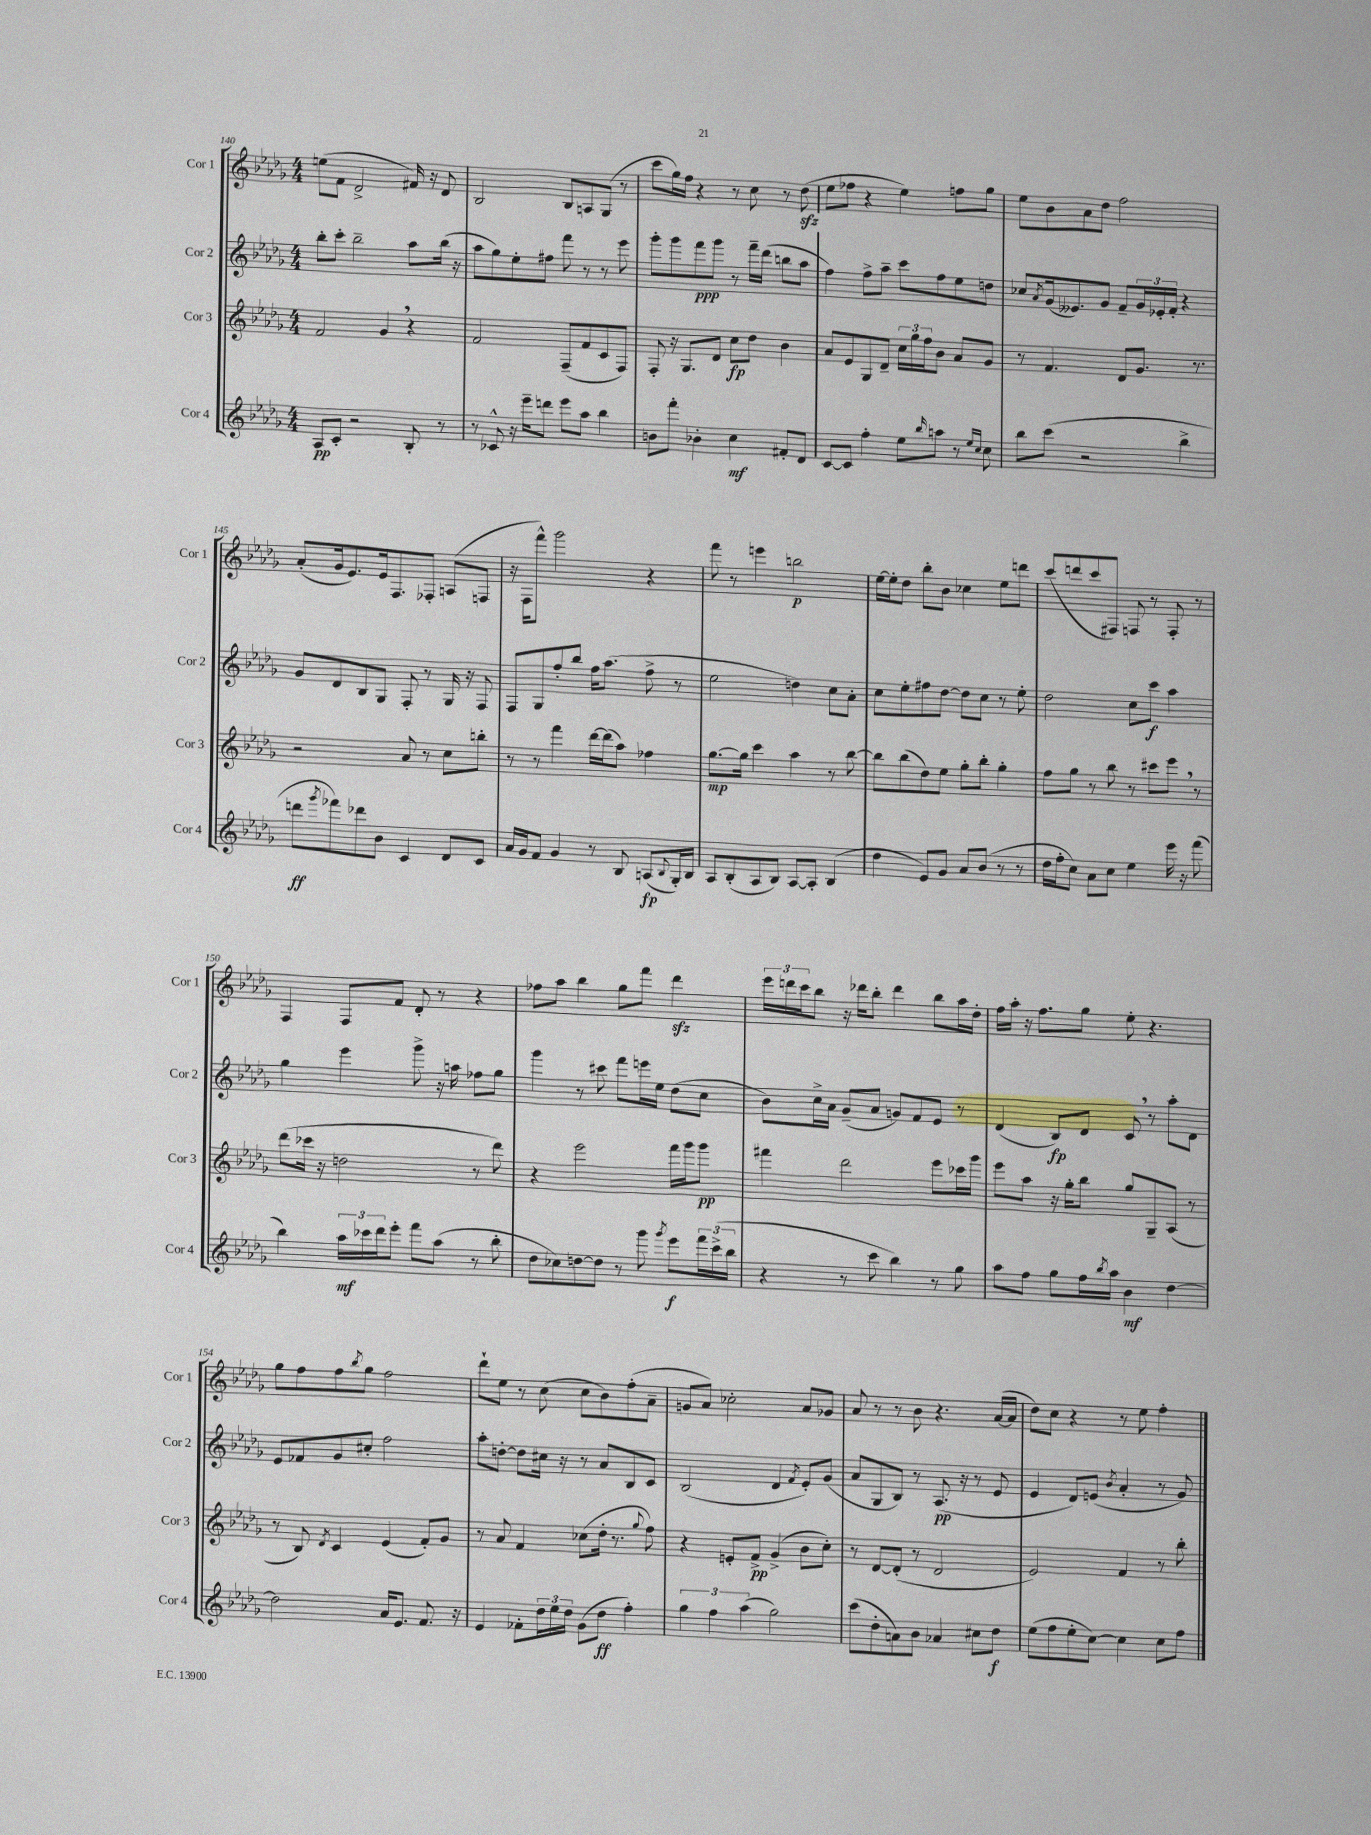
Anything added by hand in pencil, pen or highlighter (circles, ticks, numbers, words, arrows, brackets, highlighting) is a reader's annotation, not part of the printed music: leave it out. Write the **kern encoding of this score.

**kern	**dynam	**kern	**dynam	**kern	**dynam	**kern	**dynam
*part4	*part4	*part3	*part3	*part2	*part2	*part1	*part1
*staff4	*staff4	*staff3	*staff3	*staff2	*staff2	*staff1	*staff1
*I"Cor 4	*	*I"Cor 3	*	*I"Cor 2	*	*I"Cor 1	*
*I'Cor 4	*	*I'Cor 3	*	*I'Cor 2	*	*I'Cor 1	*
*clefG2	*	*clefG2	*	*clefG2	*	*clefG2	*
*k[b-e-a-d-g-]	*	*k[b-e-a-d-g-]	*	*k[b-e-a-d-g-]	*	*k[b-e-a-d-g-]	*
*M4/4	*	*M4/4	*	*M4/4	*	*M4/4	*
=140	=140	=140	=140	=140	=140	=140	=140
8A-/L	pp	2f/	.	8bb-'\L	.	(8een\L	.
8c'/J	.	.	.	8ccc'\J	.	8f\J	.
2r	.	.	.	2bb-~\	.	2d-^/	.
.	.	4g-,/	.	.	.	.	.
8B-'/	.	4r	.	8aa-\L	.	16f#X/)	.
.	.	.	.	.	.	16r	.
8r	.	.	.	(16bb-\Jk	.	8d-/	.
.	.	.	.	16r	.	.	.
=141	=141	=141	=141	=141	=141	=141	=141
8r	.	2f/	.	8aa-\L	.	2B-/	.
8c-X^^/	.	.	.	8gg-\)	.	.	.
16r	.	.	.	8ee-'\	.	.	.
16eee-~\KL	.	.	.	.	.	.	.
8dddn\J	.	.	.	8ff#X\J	.	.	.
8eee-\L	.	(8F~/L	.	8fff\	.	8B-/L	.
8aa-\J	.	8f/	.	8r	.	8An/	.
4bb-\	.	8c/	.	8r	.	(8G-/J	.
.	.	8F/J)	.	8eee-\	.	8r	.
=142	=142	=142	=142	=142	=142	=142	=142
8bn\L	.	8F'/	.	8ggg-'\L	.	8ccc\L	.
8fff'\J	.	16r	.	8ggg-\	.	16gg-\L)	.
.	.	8.G-/L	.	.	.	16ff\JJ	.
4b-X'\	.	.	.	8fff\	ppp	4r	.
.	.	8d-/J	.	8ggg-\J	.	.	.
4cc\	mf	8cc\L	fp	8r	.	8r	.
.	.	8dd-\J	.	16fff~\LL	.	8cc\	.
.	.	.	.	(16ddd-\JJ	.	.	.
8f#X'/L	.	4b-\	.	8bbn\L	.	8r	.
8d-/J	.	.	.	8aa-\J	.	(8dd-zz\	.
=143	=143	=143	=143	=143	=143	=143	=143
[8c/L	.	8a-/L	.	4ff\)	.	8ee-\L	.
8c/J]	.	8e-/	.	.	.	8ff-X\J	.
4ff'\	.	8G-/	.	8ff^\L	.	4r	.
.	.	8d-~/J	.	8aa-~\J	.	.	.
8ee-\L	.	24cc\LL	.	8ccc\L	.	4ee-\)	.
.	.	24gg-\	.	.	.	.	.
.	.	24ff\J	.	.	.	.	.
16qqbb-/	.	.	.	.	.	.	.
8aan\J	.	8b-\J	.	8ff\	.	.	.
8r	.	8a-/L	.	8ee-\	.	8ffn\L	.
16qqee-/LL	.	.	.	.	.	.	.
16qqcc/JJ	.	.	.	.	.	.	.
8cc\	.	8g-/J	.	8ddn\J	.	8gg-\J	.
=144	=144	=144	=144	=144	=144	=144	=144
8bb-\L	.	8r	.	8cc-X/L	.	8ee-\L	.
.	.	.	.	8qa-/	.	.	.
(8ccc\J	.	4.f/	.	(16g-/k	.	8b-\	.
.	.	.	.	8.e--X/)	.	.	.
2r	.	.	.	.	.	8a-\	.
.	.	.	.	8g-/J	.	8dd-\J	.
.	.	8d-/L	.	8f~/L	.	2ff\	.
.	.	8.g-/J	.	24g-/L	.	.	.
.	.	.	.	24e-X'/	.	.	.
.	.	.	.	24f'/JJ	.	.	.
4bb-^\	.	.	.	4r	.	.	.
.	.	8.r	.	.	.	.	.
!!LO:LB:g=z
=145	=145	=145	=145	=145	=145	=145	=145
8dddn\L	ff	2r	.	8g-/L	.	(8a-'/L	.
8qggg-/	.	.	.	.	.	.	.
8fff-X\)	.	.	.	8d-/	.	16g-/k	.
.	.	.	.	.	.	8.e-/)	.
8ddd-X\	.	.	.	8B-/	.	.	.
8b-\J	.	.	.	8G-/J	.	16e-/k	.
.	.	.	.	.	.	8.F/	.
4c/	.	8a-/	.	8F'/	.	.	.
.	.	8r	.	8r	.	8F-X'/J	.
8d-/L	.	8cc\L	.	16G-/	.	(8An/L	.
.	.	.	.	16r	.	.	.
8c/J	.	8bbn'\J	.	8F/	.	8Fn/J	.
=146	=146	=146	=146	=146	=146	=146	=146
16a-/LL	.	8r	.	8F/L	.	16r	.
16g-/J	.	.	.	.	.	16F\KL	.
8f/J	.	8r	.	8G-/	.	8fff^^\J)	.
4g-/	.	4fff\	.	8ff'/	.	2ggg-\	.
.	.	.	.	8bb-/J	.	.	.
8r	.	[16ddd-\LL	.	16ff\KL	.	.	.
.	.	(16ddd-\J]	.	(8.aa-\J	.	.	.
8B-/	.	8aa-\J)	.	.	.	.	.
(8An/L	fp	4ff-X\	.	8ff^\	.	4r	.
8qqB-/	.	.	.	.	.	.	.
16G-'/L)	.	.	.	8r	.	.	.
16B-/JJ	.	.	.	.	.	.	.
=147	=147	=147	=147	=147	=147	=147	=147
8A-/L	.	[8.gg-\L	mp	2ee-\	.	8fff\	.
(8B-'/	.	.	.	.	.	8r	.
.	.	16gg-\Jk]	.	.	.	.	.
8A-/	.	4ccc\	.	.	.	4eeen\	.
8B-/J)	.	.	.	.	.	.	.
[8A-/L	.	4aa-\	.	4ddn\)	.	2bbn\	p
8A-'/J]	.	.	.	.	.	.	.
(4B-/	.	8r	.	8cc\L	.	.	.
.	.	[8bb-\	.	8a-'\J	.	.	.
=148	=148	=148	=148	=148	=148	=148	=148
4dd-\	.	8bb-\L]	.	8cc\L	.	[16ee-\LL	.
.	.	.	.	.	.	16ee-'\J]	.
.	.	(8bb-\	.	8ee-'\	.	8dd-\J	.
8e-/L)	.	8dd-\)	.	8ff#X\	.	8bb-'\L	.
8g-/J	.	8ee-\J	.	[8dd-\J	.	8b-\J	.
8a-/L	.	8gg-'\L	.	8dd-\L]	.	4cc-X\	.
(8b-/J	.	8bb-'\J	.	8cc\J	.	.	.
8r	.	4gg-'\	.	8r	.	8ee-\L	.
8r	.	.	.	8ee-'\	.	8dddn\J	.
=149	=149	=149	=149	=149	=149	=149	=149
16dd-\LL	.	8ff\L	.	2dd-\	.	(8ccc/L	.
16ff'\J	.	.	.	.	.	.	.
8cc\J)	.	8gg-\J	.	.	.	8dddn/	.
8a-\L	.	8r	.	.	.	8ccc/	.
8cc\J	.	8bb-\	.	.	.	8F#X/J)	.
4ee-\	.	8r	.	8cc\L	.	8Fn/	.
.	.	8ccc#X\L	.	8ccc\J	f	8r	.
16eee-\	.	8eee-,\J	.	4aa-\	.	8F'/	.
16r	.	.	.	.	.	.	.
(8fff\	.	8r	.	.	.	8r	.
!!LO:LB:g=z
=150	=150	=150	=150	=150	=150	=150	=150
4bb-\)	.	(8ddd-\L	.	4gg-\	.	4F/	.
.	.	16ccc-X\Jk	.	.	.	.	.
.	.	16r	.	.	.	.	.
24aa-\LL	mf	2ddn\	.	4eee-\	.	8F/L	.
24ccc-X\	.	.	.	.	.	.	.
24ddd-\J	.	.	.	.	.	.	.
8eee-'\J	.	.	.	.	.	8f/J	.
8fff\L	.	.	.	8ggg-^\	.	8d-'/	.
(8aa-\J	.	.	.	16r	.	8r	.
.	.	.	.	16aan\	.	.	.
8r	.	8r	.	8ff-X\L	.	4r	.
8bb-'\	.	8ddd-\)	.	8gg-\J	.	.	.
=151	=151	=151	=151	=151	=151	=151	=151
8dd-\L	.	4r	.	4ggg-\	.	8ff-X\L	.
8cc-X\)	.	.	.	.	.	8aa-\J	.
[8ddn\	.	2eee-\	.	8r	.	4bb-\	.
8dd\J]	.	.	.	8ccc#X\	.	.	.
8r	.	.	.	8fff\L	.	8gg-\L	.
8ggg-\	.	.	.	16eeen\L	.	8fff\J	.
.	.	.	.	16ee-\JJ	.	.	.
8qggg-/	.	.	.	.	.	.	.
8eee-\L	f	16fff\LL	.	(8dd-\L	.	4ddd-zz\	.
.	.	16ggg-\J	.	.	.	.	.
24fff\L	.	8ggg-\J	pp	8cc\J	.	.	.
(24ccc^\	.	.	.	.	.	.	.
24bb-\JJ	.	.	.	.	.	.	.
=152	=152	=152	=152	=152	=152	=152	=152
4r	.	4fff#X\	.	8b-\L)	.	24eee-\LL	.
.	.	.	.	.	.	24dddn\	.
.	.	.	.	.	.	24ccc\J	.
.	.	.	.	16cc^\L	.	8bb-\J	.
.	.	.	.	16a-\JJ	.	.	.
8r	.	2ddd-\	.	(8g-~/L	.	16r	.
.	.	.	.	.	.	16ddd-X\KL	.
8ccc\	.	.	.	8a-/J	.	8bb-'\J	.
4bb-\)	.	.	.	8gn/L)	.	4ddd-\	.
.	.	.	.	8f/	.	.	.
8r	.	8eee-\L	.	8e-/J	.	8bb-\L	.
8gg-\	.	16ccc-X\L	.	8r	.	16aa-\L	.
.	.	16ggg-\JJ	.	.	.	16dd-'\JJ	.
=153	=153	=153	=153	=153	=153	=153	=153
8aa-\L	.	8eee-\L	.	(4d-/	.	16ff\LL	.
.	.	.	.	.	.	16aa-'\JJ	.
8ff\J	.	8aa-\J	.	.	.	16r	.
.	.	.	.	.	.	8.ff\L	.
8gg-\L	.	16r	.	8B-/L)	fp	.	.
.	.	16gg-'\KL	.	.	.	.	.
16ff\L	.	8bb-\J	.	8d-/J	.	8gg-\J	.
8qbb-/	.	.	.	.	.	.	.
16aa-\JJ	.	.	.	.	.	.	.
4b-\	mf	8gg-/L	.	8c,/	.	8ee-'\	.
.	.	8G-~/	.	8r	.	4.r	.
[4dd-\	.	(8A-/J	.	8aa-'\L	.	.	.
.	.	8r	.	8d-\J	.	.	.
!!LO:LB:g=z
=154	=154	=154	=154	=154	=154	=154	=154
2dd-\]	.	8r	.	8e-/L	.	8gg-\L	.
.	.	8B-/)	.	8f-X/	.	8ff\	.
.	.	8qd-/	.	.	.	.	.
.	.	4c/	.	8g-/	.	8ff\	.
.	.	.	.	.	.	8qbb-/	.
.	.	.	.	8cc#X'/J	.	8gg-\J	.
16a-/KL	.	(4e-/	.	2ff\	.	2ff\	.
8.e-/J	.	.	.	.	.	.	.
8.f/	.	8f'/L)	.	.	.	.	.
.	.	8g-/J	.	.	.	.	.
16r	.	.	.	.	.	.	.
=155	=155	=155	=155	=155	=155	=155	=155
4e-/	.	8r	.	8aa-'\L	.	8ddd-`\L	.
.	.	8a-/	.	[8ddn'\J	.	8ee-\J	.
8f-X'\L	.	4f/	.	8dd\L]	.	8r	.
24dd-\L	.	.	.	16cc#X\Jk	.	(8cc\	.
24ee-\	.	.	.	.	.	.	.
.	.	.	.	16r	.	.	.
24dd-\JJ	.	.	.	.	.	.	.
(8g-\L	.	(8cc-X\L	.	8r	.	8cc\L	.
8dd-\J	ff	16dd-'\Jk	.	8a-/L	.	8b-\)	.
.	.	8.r	.	.	.	.	.
4ff'\)	.	.	.	8B-/	.	(8ff'\	.
.	.	8qqgg-/	.	.	.	.	.
.	.	8ff\)	.	8c/J	.	8a-~\J	.
=156	=156	=156	=156	=156	=156	=156	=156
6gg-\	.	4r	.	(2B-/	.	8gn/L	.
.	.	.	.	.	.	8a-/J)	.
6ff\	.	.	.	.	.	.	.
.	.	8en'/L	.	.	.	2cc-X'\	.
(6aa-\	.	.	.	.	.	.	.
.	.	8f^/J	pp	.	.	.	.
2gg-\)	.	(4g-^/	.	4d-/	.	.	.
.	.	.	.	8qf/	.	.	.
.	.	8b-\L	.	8e-'/L)	.	8a-/L	.
.	.	8cc'\J)	.	(8g-/J	.	8g-X/J	.
=157	=157	=157	=157	=157	=157	=157	=157
(8ccc\L	.	8r	.	8a-/L	.	8a-/	.
8dd-'\	.	[8d-/L	.	8G-/	.	8r	.
8an\)	.	(8d-'/J]	.	8B-/J)	.	8r	.
8b-\J	.	8r	.	8r	.	8b-\	.
4a-X/	.	2d-/	.	(8.A-/	pp	4.r	.
.	.	.	.	16r	.	.	.
8cc#X\L	.	.	.	8r	.	.	.
8dd-\J	f	.	.	8e-/	.	([16a-/LL	.
.	.	.	.	.	.	16a-/JJ]	.
=158	=158	=158	=158	=158	=158	=158	=158
(8ee-\L	.	2e-/)	.	4e-/	.	8dd-\L)	.
8ff\	.	.	.	.	.	8cc\J	.
8ee-'\	.	.	.	8d-/L)	.	4r	.
[8cc\J)	.	.	.	(8en/J	.	.	.
.	.	.	.	8qb-/	.	.	.
4cc\]	.	4f/	.	4a-'/	.	8r	.
.	.	.	.	.	.	8ee-\	.
8cc\L	.	8r	.	8r	.	4ff'\	.
8ff\J	.	8bb-'\	.	8g-/)	.	.	.
==	==	==	==	==	==	==	==
*-	*-	*-	*-	*-	*-	*-	*-
